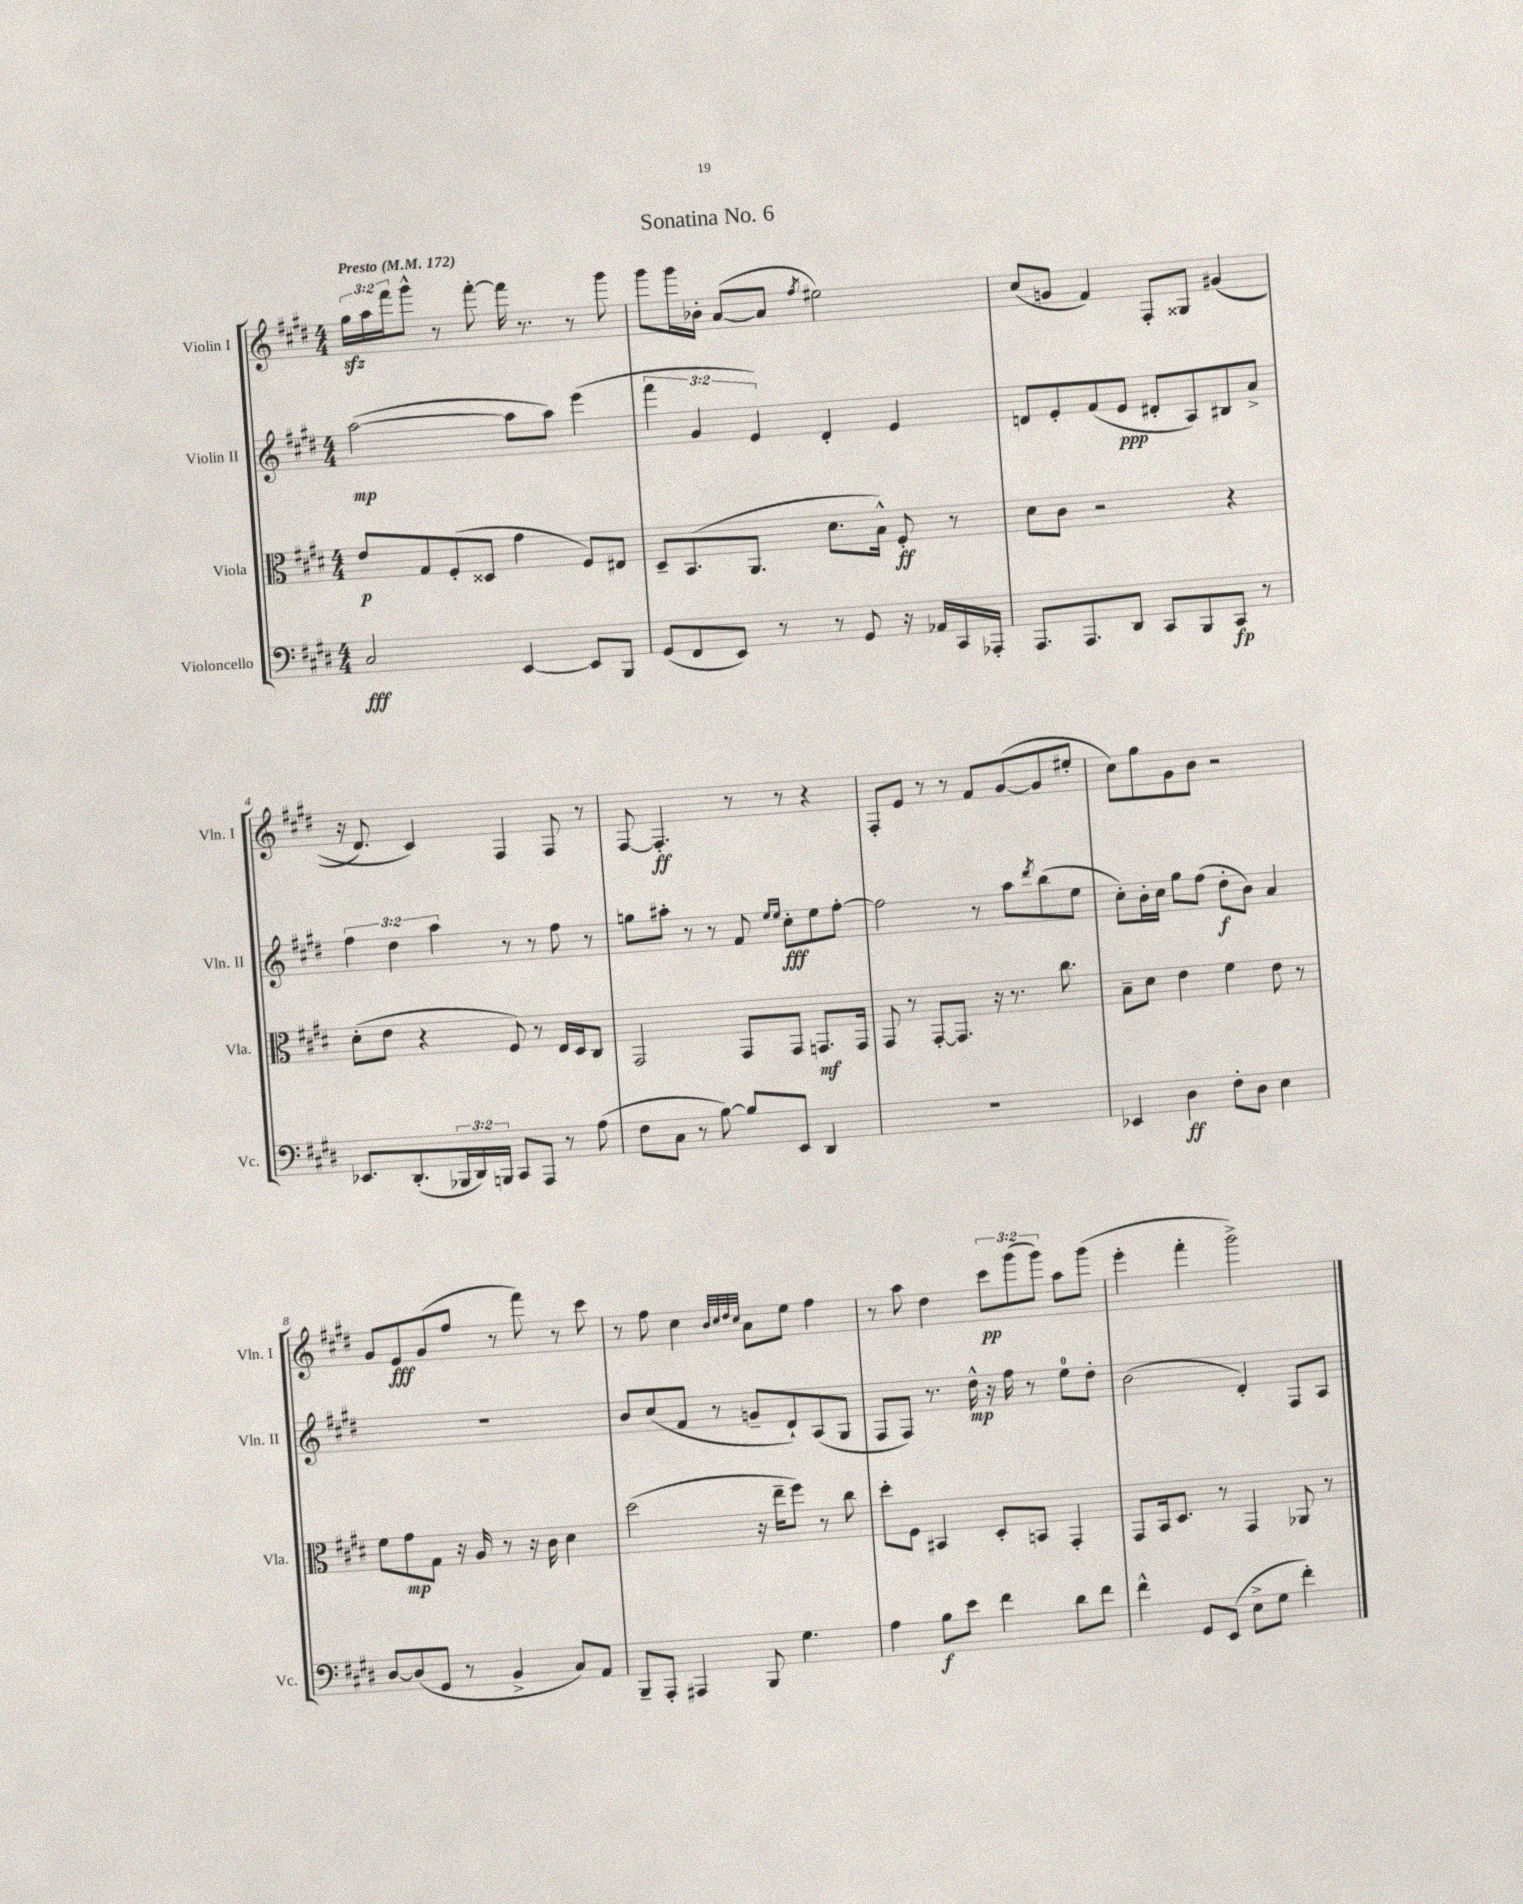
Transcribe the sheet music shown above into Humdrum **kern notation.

**kern	**dynam	**kern	**dynam	**kern	**dynam	**kern	**dynam
*part4	*part4	*part3	*part3	*part2	*part2	*part1	*part1
*staff4	*staff4	*staff3	*staff3	*staff2	*staff2	*staff1	*staff1
*I"Violoncello	*	*I"Viola	*	*I"Violin II	*	*I"Violin I	*
*I'Vc.	*	*I'Vla.	*	*I'Vln. II	*	*I'Vln. I	*
*clefF4	*	*clefC3	*	*clefG2	*	*clefG2	*
*k[f#c#g#d#]	*	*k[f#c#g#d#]	*	*k[f#c#g#d#]	*	*k[f#c#g#d#]	*
*M4/4	*	*M4/4	*	*M4/4	*	*M4/4	*
*MM172	*	*MM172	*	*MM172	*	*MM172	*
=1	=1	=1	=1	=1	=1	=1	=1
!	!	!	!	!	!	!LO:TX:a:B:t=Presto	!
2C#/	fff	8e/L	p	([2aa\	mp	24gg#zz\LL	.
.	.	.	.	.	.	24aa\	.
.	.	.	.	.	.	24fff#\J	.
.	.	8G#/	.	.	.	8ggg#^^\J	.
.	.	(8F#'/	.	.	.	8r	.
.	.	8D##X/J	.	.	.	[8fff#'\	.
[4EE/	.	4g#\	.	8aa\L]	.	16fff#\]	.
.	.	.	.	.	.	8.r	.
.	.	.	.	8aa\J)	.	.	.
8EE/L]	.	8F#/L)	.	(4eee\	.	8r	.
8BBB/J	.	8E#X/J	.	.	.	8ggg#\	.
=2	=2	=2	=2	=2	=2	=2	=2
(8GG#/L	.	8D#~/L	.	6fff#\	.	8ggg#\L	.
8FF#/	.	(8.BB/	.	.	.	16ggg#\L	.
.	.	.	.	6g#/	.	.	.
.	.	.	.	.	.	16b-X'\JJ	.
8EE/J)	.	.	.	.	.	([8a/L	.
.	.	8.AA/J	.	.	.	.	.
.	.	.	.	6e/)	.	.	.
8r	.	.	.	.	.	8a/J]	.
.	.	.	.	.	.	8qff#/	.
8r	.	8.d#\L	.	4d#'/	.	2ee#X\)	.
8GG#/	.	.	.	.	.	.	.
.	.	16B^^\Jk)	.	.	.	.	.
16r	.	8F#'/	ff	4e/	.	.	.
16AA-X/LL	.	.	.	.	.	.	.
16CC#/	.	8r	.	.	.	.	.
16AAA-X'/JJ	.	.	.	.	.	.	.
=3	=3	=3	=3	=3	=3	=3	=3
8.AAA/L	.	8d#\L	.	8dn/L	.	(8cc#/L	.
.	.	8c#\J	.	8e'/	.	8gn/J	.
8.AAA/	.	.	.	.	.	.	.
.	.	2r	.	(8f#/	.	4f#/)	.
8DD#/J	.	.	.	8e/J	ppp	.	.
8CC#/L	.	.	.	8d#X'/L	.	8F#'/L	.
8BBB/	.	.	.	8A/)	.	8G##X/J	.
8CC#/J	fp	4r	.	8B#X/	.	((4g#X/	.
8r	.	.	.	8a^/J	.	.	.
!!LO:LB:g=z
=4	=4	=4	=4	=4	=4	=4	=4
8.EE-X/L	.	(8d#'\L	.	6ff#\	.	16r	.
.	.	.	.	.	.	8.d#/)	.
.	.	8e\J	.	.	.	.	.
.	.	.	.	6dd#\	.	.	.
(8.DD#'/	.	.	.	.	.	.	.
.	.	4r	.	.	.	4c#/)	.
.	.	.	.	6aa\	.	.	.
24BBB-X/L	.	.	.	.	.	.	.
24DD#/)	.	.	.	.	.	.	.
24BBBn/JJ	.	.	.	.	.	.	.
8CC#/L	.	8F#/)	.	8r	.	4F#/	.
8AAA/J	.	8r	.	8r	.	.	.
8r	.	16E/LL	.	8ff#\	.	8F#/	.
.	.	16D#/J	.	.	.	.	.
(8A\	.	8C#/J	.	8r	.	8r	.
=5	=5	=5	=5	=5	=5	=5	=5
8F#\L	.	2GG#/	.	8ggn\L	.	[8F#/	.
8C#\J	.	.	.	8aa#X'\J	.	4.F#'/]	ff
8r	.	.	.	8r	.	.	.
[8B\)	.	.	.	8r	.	.	.
8B/L]	.	8GG#/L	.	8f#/	.	8r	.
.	.	.	.	16qqee/LL	.	.	.
.	.	.	.	16qqee/JJ	.	.	.
8EE/J	.	8GG#/J	.	8cc#'\L	fff	8r	.
4DD#/	.	8.GGn/L	mf	8ee\	.	4r	.
.	.	.	.	[8ff#'\J	.	.	.
.	.	16GG/Jk	.	.	.	.	.
=6	=6	=6	=6	=6	=6	=6	=6
1r	.	8GG#/	.	2ff#\]	.	8F#'/L	.
.	.	8r	.	.	.	8e/J	.
.	.	[8GG#'/L	.	.	.	8r	.
.	.	8.GG#/J]	.	.	.	8r	.
.	.	.	.	8r	.	8f#/L	.
.	.	16r	.	.	.	.	.
.	.	8.r	.	8aa\L	.	([8g#/	.
.	.	.	.	8qddd#/	.	.	.
.	.	.	.	(8bb\	.	8g#/]	.
.	.	8.cc#\	.	.	.	.	.
.	.	.	.	8ee\J	.	8ee#X'/J	.
=7	=7	=7	=7	=7	=7	=7	=7
4EE-X/	.	8B~\L	.	8cc#'\L)	.	8cc#\L)	.
.	.	8d#\J	.	16b'\L	.	8gg#\	.
.	.	.	.	16cc#\JJ	.	.	.
4D#\	ff	4e\	.	8gg#\L	.	8g#\	.
.	.	.	.	(8ff#\J	.	8b\J	.
8F#'\L	.	4f#\	.	8dd#'\L	f	2r	.
8D#\J	.	.	.	8b\J)	.	.	.
4E\	.	8e\	.	4a/	.	.	.
.	.	8r	.	.	.	.	.
!!LO:LB:g=z
=8	=8	=8	=8	=8	=8	=8	=8
[8D#/L	.	8f#\L	.	1r	.	8g#/L	.
(8D#/]	.	8g#\	mp	.	.	8e/	fff
8GG#/J	.	8G#\J	.	.	.	(8g#/	.
8r	.	16r	.	.	.	8ff#/J	.
.	.	16A/	.	.	.	.	.
4BB^/	.	8r	.	.	.	8r	.
.	.	16r	.	.	.	8fff#\)	.
.	.	16c#\	.	.	.	.	.
8C#/L)	.	4d#\	.	.	.	8r	.
8AA/J	.	.	.	.	.	8ccc#\	.
=9	=9	=9	=9	=9	=9	=9	=9
8BBB~/L	.	(2dd#\	.	8b/L	.	8r	.
8AAA'/J	.	.	.	(8cc#/	.	8ff#\	.
4AAA#X/	.	.	.	8f#/J	.	4cc#\	.
.	.	.	.	8r	.	.	.
.	.	.	.	.	.	32qqb/LLL	.
.	.	.	.	.	.	32qqcc#/	.
.	.	.	.	.	.	32qqdd#/	.
.	.	.	.	.	.	32qqcc#/JJJ	.
8BBB/	.	16r	.	8gn~/L	.	8a\L	.
.	.	16ee~\KL	.	.	.	.	.
4.G#\	.	8ff#\J)	.	8d#`/)	.	8ee\J	.
.	.	8r	.	(8A/	.	4ff#\	.
.	.	8cc#\	.	8G#/J	.	.	.
=10	=10	=10	=10	=10	=10	=10	=10
4A\	.	8dd#'\L	.	8F#/L	.	8r	.
.	.	8F#\J	.	8F#/J)	.	8aa\	.
8B\L	f	4BB#X/	.	8.r	.	4dd#\	.
8e\J	.	.	.	.	.	.	.
.	.	.	.	16dd#^^\	mp	.	.
4f#\	.	8D#'/L	.	16r	.	12ccc#\L	pp
.	.	.	.	16ff#\	.	.	.
.	.	.	.	.	.	(12ggg#\	.
.	.	8BBn/J	.	8r	.	.	.
.	.	.	.	.	.	12ggg#\J)	.
8d#\L	.	4GG#'/	.	8ee\L	.	8aa\L	.
8f#\J	.	.	.	8dd#'\J	.	(8ggg#\J	.
=11	=11	=11	=11	=11	=11	=11	=11
4f#^^\	.	8GG#/L	.	(2b\	.	4eee'\	.
.	.	16BB/k	.	.	.	.	.
.	.	8.D#/J	.	.	.	.	.
8GG#/L	.	.	.	.	.	4fff#'\	.
(8EE/J	.	8r	.	.	.	.	.
8E^\L	.	4GG#/	.	4d#'/)	.	2ggg#^\)	.
8G#\J	.	.	.	.	.	.	.
4f#'\)	.	8AA-X/	.	8F#/L	.	.	.
.	.	8r	.	8A/J	.	.	.
==	==	==	==	==	==	==	==
*-	*-	*-	*-	*-	*-	*-	*-
